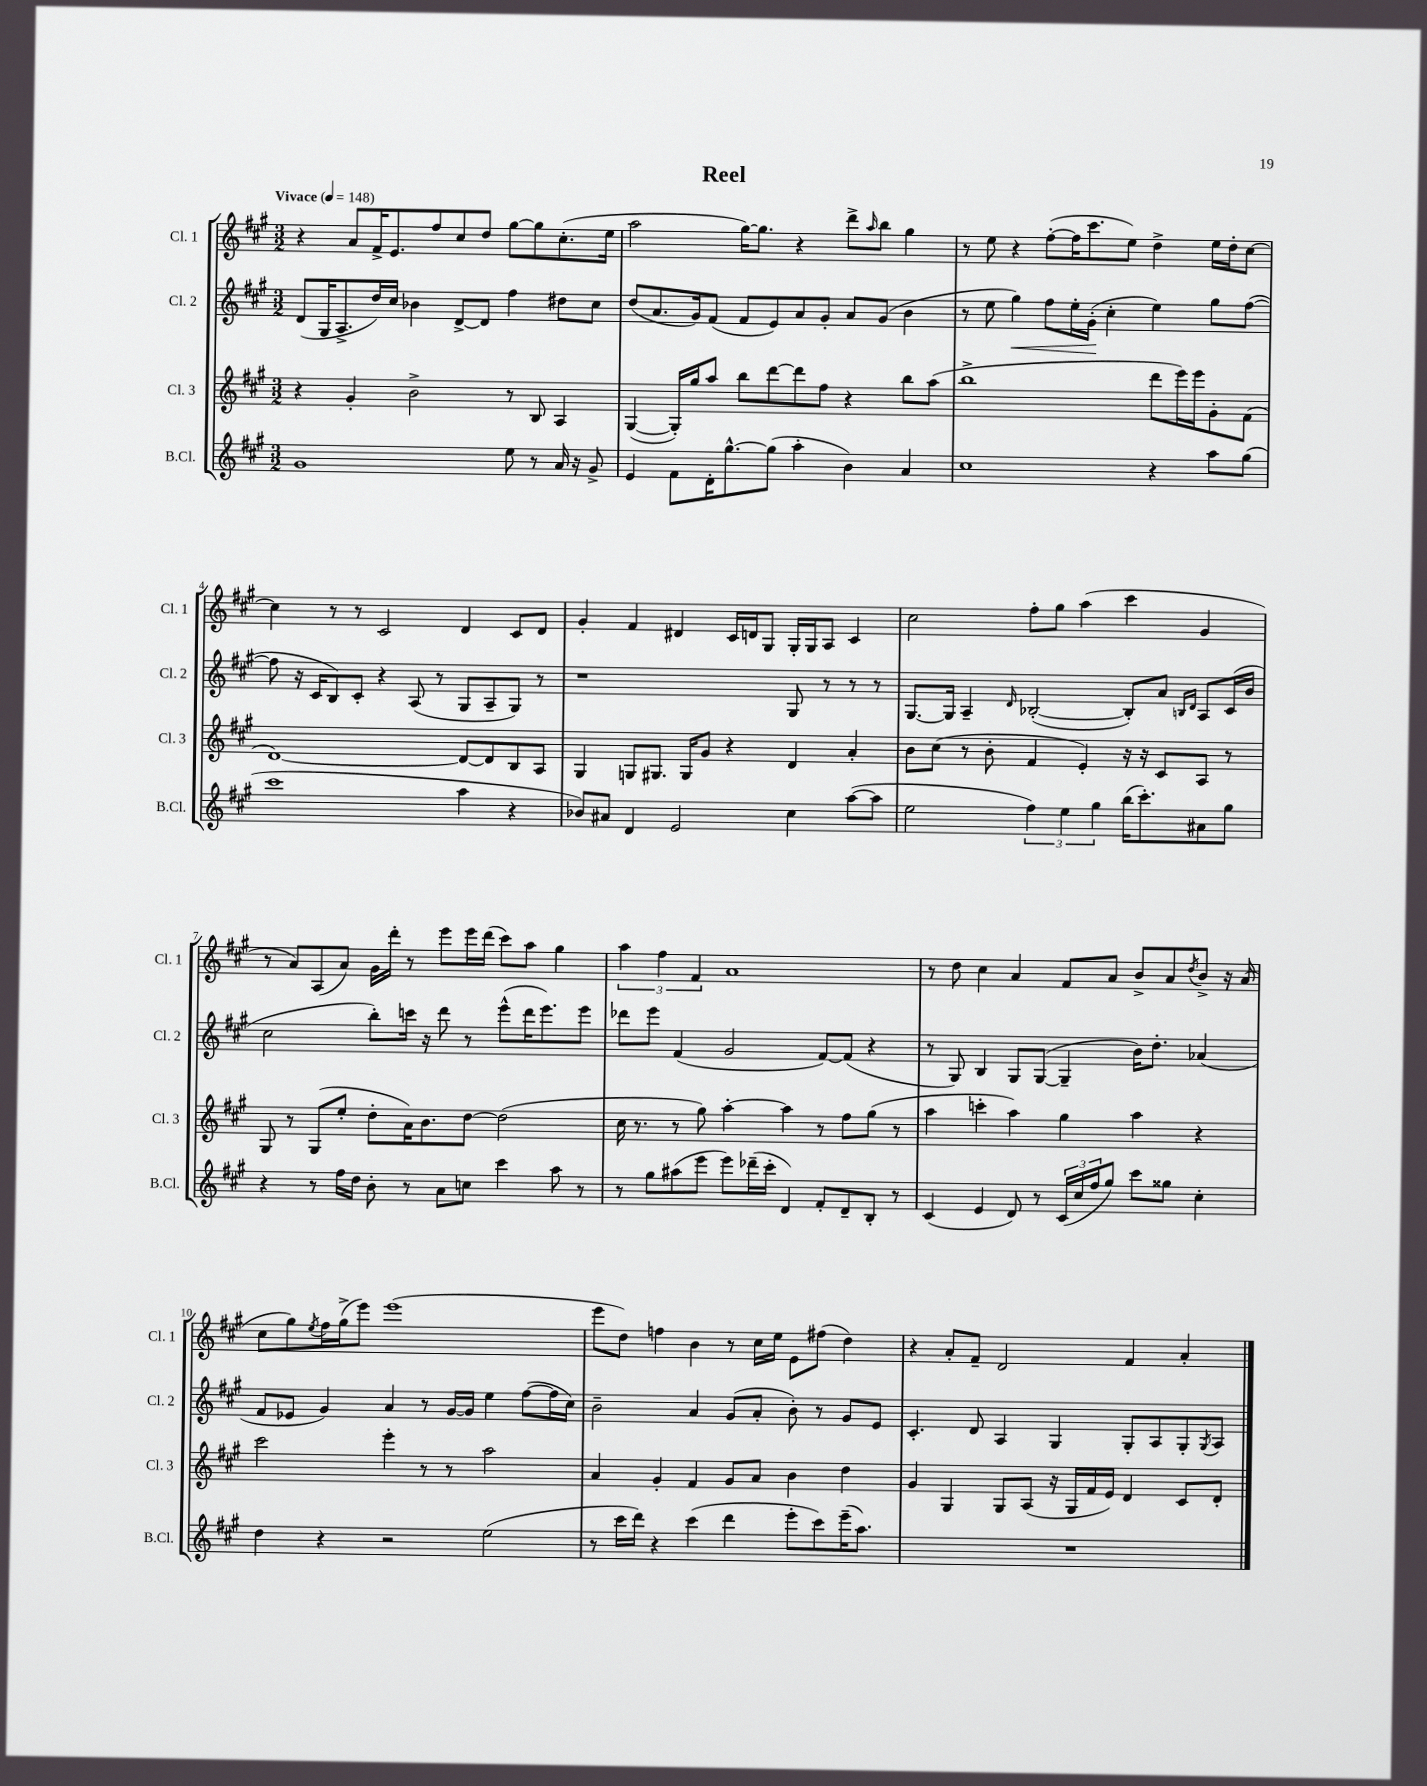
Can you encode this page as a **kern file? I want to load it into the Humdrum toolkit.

**kern	**kern	**kern	**dynam	**kern
*part4	*part3	*part2	*part2	*part1
*staff4	*staff3	*staff2	*staff2	*staff1
*I"B.Cl.	*I"Cl. 3	*I"Cl. 2	*	*I"Cl. 1
*I'B.Cl.	*I'Cl. 3	*I'Cl. 2	*	*I'Cl. 1
*clefG2	*clefG2	*clefG2	*	*clefG2
*k[f#c#g#]	*k[f#c#g#]	*k[f#c#g#]	*	*k[f#c#g#]
*M3/2	*M3/2	*M3/2	*	*M3/2
*MM148	*MM148	*MM148	*	*MM148
=1	=1	=1	=1	=1
!	!	!	!	!LO:TX:a:B:t=Vivace
1g#	4r	(8d/L	.	4r
.	.	16G#/K	.	.
.	.	8.A^/	.	.
.	4g#'/	.	.	8a/L
.	.	16dd/L)	.	16f#^/K
.	.	16cc#/JJ	.	8.e/
.	2b^\	4b-X\	.	.
.	.	.	.	8ff#/
.	.	[8d^/L	.	8cc#/
.	.	8d/J]	.	8dd/J
8ee\	8r	4ff#\	.	[8gg#\L
8r	8B/	.	.	8gg#\]
16a/	4A/	8dd#X\L	.	(8.cc#'\
16r	.	.	.	.
8g#^/	.	8cc#\J	.	.
.	.	.	.	16ee\Jk
=2	=2	=2	=2	=2
4e/	([4G#/	(8dd/L	.	2aa\
.	.	8.a/	.	.
8f#\L	16G#'/LL])	.	.	.
.	16gg#/J	16g#/k)	.	.
16d'\K	8aa/J	(8f#/J	.	.
[8.gg#^^\	.	.	.	.
.	8bb\L	8f#/L	.	[16gg#\KL)
.	.	.	.	8.gg#\J]
(8gg#\J]	[8ddd\	8e/)	.	.
4aa'\	8ddd\]	8a/	.	4r
.	8ff#\J	8g#'/J	.	.
4b\)	4r	8a/L	.	8ddd^\L
.	.	.	.	16qqaa/
.	.	(8g#/J	.	8bb\J
4a/	8bb\L	4b\	.	4gg#\
.	(8aa\J	.	.	.
=3	=3	=3	=3	=3
1cc#	1bb^	8r	.	8r
.	.	8ee\	.	8ee\
!	!	!	!LO:HP:b	!
.	.	4gg#\)	<	4r
.	.	8ff#\L	.	([8ff#'\L
.	.	16ee'\L	.	16ff#\K]
.	.	(16g#'\JJ	.	8.ccc#\
.	.	4cc#'\	[	.
.	.	.	.	8ee\J)
4r	8ddd\L	4ee\)	.	4dd^\
.	16eee\L)	.	.	.
.	16eee\J	.	.	.
8aa\L	8g#'\	8gg#\L	.	16ee\LL
.	.	.	.	16dd'\J
(8gg#\J	(8f#\J	([8ff#\J	.	[8cc#\J
!!LO:LB:g=z
=4	=4	=4	=4	=4
1ccc#	[1d)	8ff#\]	.	4cc#\]
.	.	16r	.	.
.	.	16c#/KL	.	.
.	.	8B/)	.	8r
.	.	8c#'/J	.	8r
.	.	4r	.	2c#/
.	.	(8A/	.	.
.	.	8r	.	.
4aa\	8d/L_	8G#/L	.	4d/
.	8d/]	8A~/	.	.
4r	8B/	8G#/J)	.	8c#/L
.	8A/J	8r	.	8d/J
=5	=5	=5	=5	=5
8b-X/L)	4G#/	1r	.	4g#'/
8a#X/J	.	.	.	.
4d/	8Gn/L	.	.	4f#/
.	8.G#X/J	.	.	.
2e/	.	.	.	4d#X/
.	16G#/KL	.	.	.
.	8g#/J	.	.	.
.	4r	.	.	16c#/LL
.	.	.	.	16dn/J
.	.	.	.	8G#/J
4cc#\	4d/	8G#/	.	16G#'/LL
.	.	.	.	16G#/J
.	.	8r	.	8A/J
([8aa\L	4a'/	8r	.	4c#/
8aa\J]	.	8r	.	.
=6	=6	=6	=6	=6
2ee\	8b\L	[8.G#/L	.	2cc#\
.	(8cc#\J	.	.	.
.	.	16G#/Jk]	.	.
.	8r	4A~/	.	.
.	8b'\	.	.	.
.	.	16qqd/	.	.
6ff#\)	4f#/	([2B-X'/	.	8ff#'\L
.	.	.	.	8gg#\J
6ee\	.	.	.	.
.	4e'/)	.	.	(4aa\
6gg#\	.	.	.	.
(16bb\KL	16r	8B-'/L])	.	4ccc#\
8.ccc#'\)	16r	.	.	.
.	8c#/L	8a/J	.	.
.	.	16qqBn/LL	.	.
.	.	16qqd/JJ	.	.
8a#X\	8A/J	8A/L	.	4g#/
8gg#\J	8r	(16c#/L	.	.
.	.	16b/JJ	.	.
!!LO:LB:g=z
=7	=7	=7	=7	=7
4r	8G#/	2cc#\	.	8r
.	8r	.	.	8a/L)
8r	(8G#/L	.	.	(8A/
16ff#\LL	8ee'/J	.	.	8a/J)
16dd\JJ	.	.	.	.
8b'\	8dd'\L	8bb'\L)	.	16g#\LL
.	.	.	.	16ddd'\JJ
8r	16a\K)	16cccn\Jk	.	8r
.	8.b\	16r	.	.
8a\L	.	8ddd\	.	8eee\L
8ccn\J	[8dd\J	8r	.	16eee\L
.	.	.	.	(16ddd\JJ
4ccc#\	(2dd\]	(8eee^^\L	.	8ccc#\L)
.	.	16ddd\K	.	8aa\J
.	.	8.eee\)	.	.
8aa\	.	.	.	4gg#\
8r	.	8eee\J	.	.
=8	=8	=8	=8	=8
8r	16cc#\	8ddd-X\L	.	6aa\
.	8.r	.	.	.
8gg#\L	.	8eee\J	.	.
.	.	.	.	6ff#\
(8aa#X\	8r	(4f#/	.	.
.	.	.	.	6f#/
8eee\J	8gg#\)	.	.	.
8eee\L)	[4aa'\	2g#/	.	1a
(16ddd-X~\L	.	.	.	.
16ccc#'\JJ	.	.	.	.
4d/)	4aa\]	.	.	.
8f#'/L	8r	[8f#/L)	.	.
8d~/	8ff#\L	(8f#/J]	.	.
8B'/J	(8gg#\J	4r	.	.
8r	8r	.	.	.
=9	=9	=9	=9	=9
(4c#/	4aa\	8r	.	8r
.	.	8G#/)	.	8dd\
4e/	4cccn'\	4B/	.	4cc#\
8d/)	4aa\)	8G#/L	.	4a/
8r	.	([8G#/J	.	.
(24c#/LL	4gg#\	4G#~/]	.	8f#/L
24cc#/	.	.	.	.
24ff#/J	.	.	.	.
8gg#/J)	.	.	.	8a/J
8ccc#\L	4aa\	16b\KL)	.	8b^/L
.	.	8.dd'\J	.	.
8gg##X\J	.	.	.	8a/
.	.	.	.	8qdd/
4cc#'\	4r	(4a-X/	.	8b^/J
.	.	.	.	16r
.	.	.	.	(16a/
!!LO:LB:g=z
=10	=10	=10	=10	=10
4dd\	2ccc#\	8f#/L	.	8cc#\L
.	.	8e-X/J	.	8gg#\)
.	.	.	.	8qee/
4r	.	4g#/)	.	16ff#\L
.	.	.	.	(16gg#^\J
.	.	.	.	8eee\J)
2r	4eee'\	4a/	.	(1eee
.	8r	8r	.	.
.	8r	[16g#/LL	.	.
.	.	16g#/JJ]	.	.
(2ee\	2aa\	4ee\	.	.
.	.	([8ff#\L	.	.
.	.	16ff#\L]	.	.
.	.	16cc#\JJ)	.	.
=11	=11	=11	=11	=11
8r	4a/	2b~\	.	8eee\L
16ccc#\LL	.	.	.	8dd\J)
16ddd\JJ)	.	.	.	.
4r	4g#'/	.	.	4ffn\
(4ccc#\	4f#/	4a/	.	4b\
4ddd\	8g#/L	(8g#/L	.	8r
.	8a/J	8a'/J	.	16cc#\LL
.	.	.	.	16ee\JJ
8eee'\L	4b\	8b'\)	.	8e\L
8ccc#\)	.	8r	.	(8ff#X\J
(16eee~\K	4dd\	8g#/L	.	4dd\)
8.aa\J)	.	.	.	.
.	.	8e/J	.	.
=12	=12	=12	=12	=12
1.r	4g#/	4.c#'/	.	4r
.	4G#/	.	.	8a'/L
.	.	8d/	.	8f#~/J
.	8G#/L	4A/	.	2d/
.	(8A/J	.	.	.
.	16r	4G#/	.	.
.	16G#/LL	.	.	.
.	16f#/	.	.	.
.	16e/JJ)	.	.	.
.	4d/	8G#'/L	.	4f#/
.	.	8A/	.	.
.	8c#/L	8G#'/	.	4a'/
.	.	8qG#/	.	.
.	8d'/J	8A/J	.	.
==	==	==	==	==
*-	*-	*-	*-	*-
